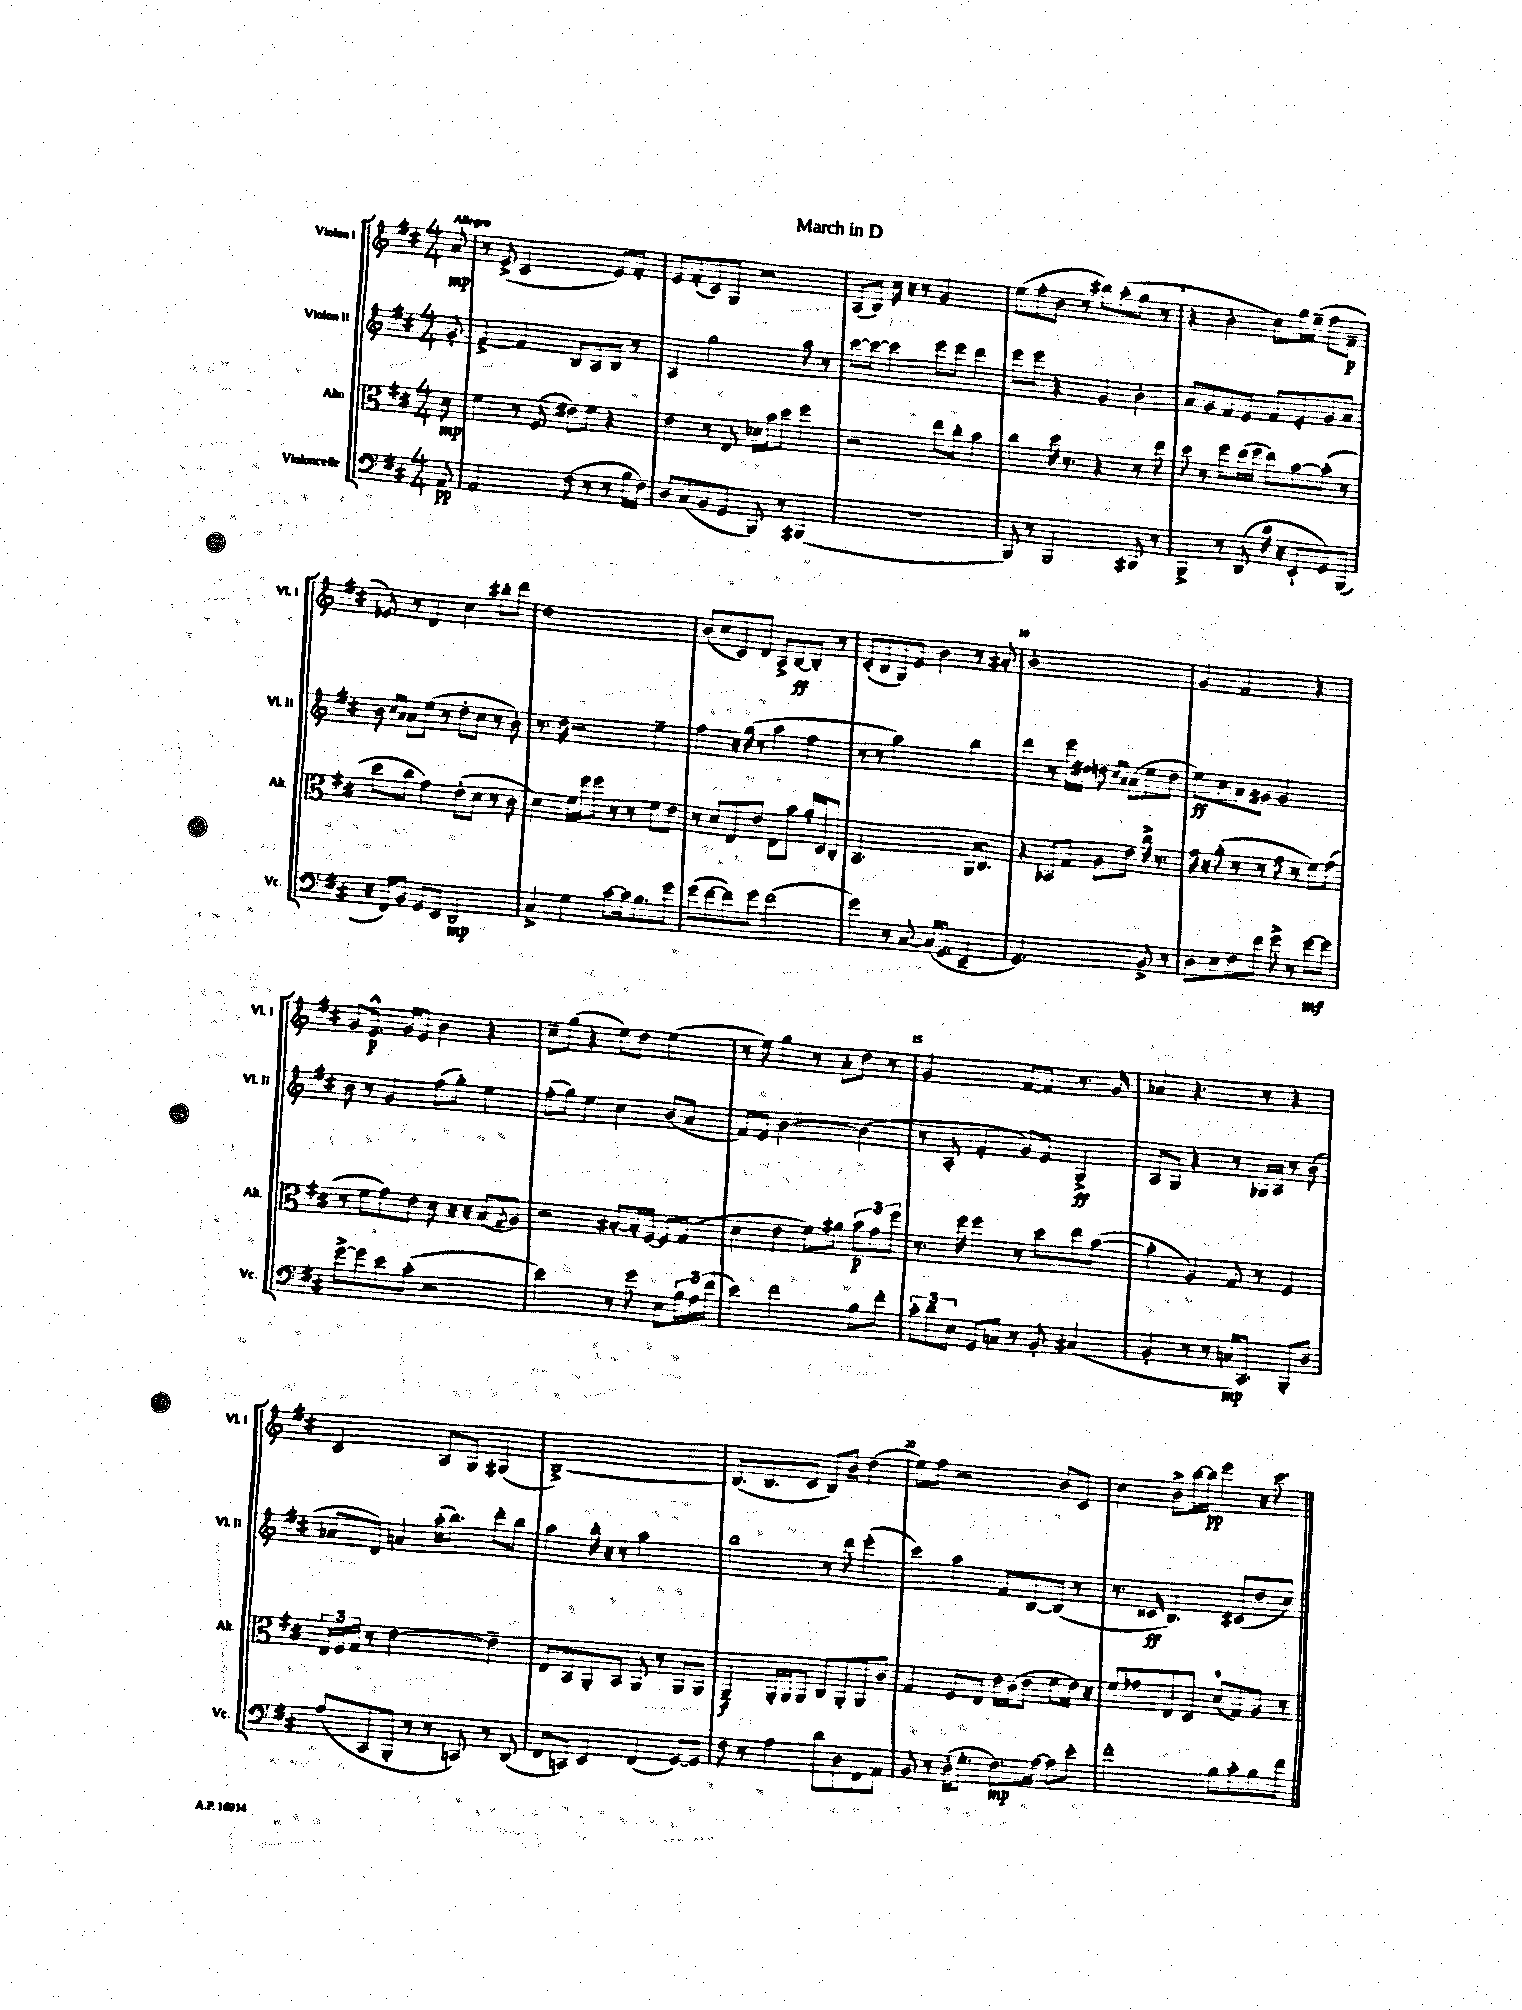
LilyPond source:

\header { title = "March in D" }
<<
\new StaffGroup <<
\new Staff = "s0" \with { instrumentName = "Violon I" shortInstrumentName = "Vl. I" } {
    \clef treble \key d \major \numericTimeSignature \time 4/4 \partial 8 \tempo "Allegro"
    a'8\mp |
    r8 e'8->( cis'2 e'8) fis'8-. |
    e'8 fis'8-.( cis'8) g8 r2 |
    a8( b8) cis''16 r16 r8 g'2 |
    e''8( fis''8-. b'8 r8 bis''8) a''8-.( g''8 r8 |
    r4 b'4-. cis''8) g''16 e''16--( fis''8 fis'8--\p |
    ees'8) r8 d'4 cis''4 bis''8-. d'''8 |
    d''1 |
    b'8( cis''8 cis'8) d'8 a8-> b8~\ff b8-. r8 |
    cis'8-.( b8 g8) e'8 b'4 r8 ais'8-. |
    b'1-. |
    g'4 fis'2 r4 |
    g'8 e'8.-^\p g'16 e'8 b'4 r4 |
    cis''8-- g''8( r4 e''8) d''8 e''4( |
    r8 e''8) g''4 r8 a'8-. d''8 r8 |
    g'2 fis'8~ fis'8 r8. g'16 |
    aes'4 r4. r8 r4 |
    cis'2 a8 g8 gis4( |
    b1~->) |
    b8.( b8. cis'8 b8) b'8-- d''4( |
    e''8) fis''8 r2 b'8 cis'8 |
    cis''4 b'8-> b''16~ b''16\pp e'''4 r16 cis'''8. \bar "|." |
}
\new Staff = "s1" \with { instrumentName = "Violon II" shortInstrumentName = "Vl. II" } {
    \clef treble \key d \major \numericTimeSignature \time 4/4 \partial 8
    g'8-. |
    fis'4~-> fis'4 b8 a8 b8 r8 |
    a4 g''2 a''8 r8 |
    cis'''8~ cis'''8~ cis'''4 e'''8 e'''8 d'''4 |
    e'''8 e'''8 r4 g'4 b'4-. |
    a'8 g'8 fis'8 e'8 fis'8 e'8-. g'8 a'8 |
    b'8 \grace { cis''16 a'16 } a'8 e''8( r8 d''8-. cis''8 r8 b'8-.) |
    r8. d''16 r2 e''4-- |
    fis''4 r16 g''16( r8 a''4 fis''4 |
    r8 r8 a''2) b''4 |
    d'''4 r8 e'''16 dis''16 d''8 \grace { cis''16 a'16 } a'8( e''8 d''8 |
    e''8\ff) cis''8 a'8 gis'8 gis'2 |
    b'8 r8 g'4 fis''8( g''8-.) e''4 |
    fis''8-.( g''8) e''4 cis''4 b'8( a'8 |
    fis'8) e'8 b'2~ b'4( |
    r8 a8-. fis'4-. g'8) e'8 g4->\ff |
    a8 g8 r4 r8 ges16 a16 r8 b'8( |
    aes'8 d'8) a'4 a''16-.( b''8.) d'''8-. b''8 |
    a''4 b''16-. r16 r8 a''2 |
    b''2 r8 d'''8 e'''4-.( |
    cis'''4) a''4 fis'8 b8~ b8( r8 |
    r8. cisis'16\ff b4.) cis'8( d''8 cis''8) \bar "|." |
}
\new Staff = "s2" \with { instrumentName = "Alto" shortInstrumentName = "Alt." } {
    \clef alto \key d \major \numericTimeSignature \time 4/4 \partial 8
    d'8\mp |
    fis'4 r8 fis8( eis'8) fis'8 r4 |
    e'4 r8 e8 des'16 b'16 d''8 fis''4 |
    r2 e''8 cis''8-. b'4 |
    cis''4 d''16 r8. r4 r8 e''8 |
    d''8 r8 fis''8 e''16( fis''16 e''8) b'8~ b'8-.( r8 |
    d''8 cis''8 g'4) e'8-.( d'8 r8 cis'8 |
    d'4) fis'16 fis''16 fis''8 r8 r8 fis'8 e'8 |
    r8 d'8 e8 e'8 e8 b'8 a'16-. d16 cis8-. |
    b,2. a,16 cis8. |
    r4 bes,8 g8 a8 e'8 cis''16-> r8. |
    g'16 r16 a'8-.( r8 r8 g'8 r8 fis'8) g'8( |
    r8 fis'8 g'8) e'8 d'8 r16 r16 b8( \acciaccatura { g8 } a8) |
    r2 bis8~-. bis16-. fis16~ fis8 g8( |
    d'4 e'4 fis'8) ais'8 \tuplet 3/2 { b'8\p g'8 fis''8 } |
    r8. fis''16 fis''4 r8 d''8 e''8 b'8~( |
    b'4-. a4) g8 r8 fis4 |
    \tuplet 3/2 { e16 fis16 g16 } r8 e'2~ e'4-- |
    e8 b,8 a,8-. b,8 a,8 r8 a,8 a,8 |
    a,4--\f a,16-. a,16 a,8 cis8 a,8-. a,8 cis'8 |
    g4 fis8 e8 e'16 cis'16( e'8 fis'8 e'16) r16 |
    fis'8 ges'8 e8 d8 d'8-0( g8) a8 r8 \bar "|." |
}
\new Staff = "s3" \with { instrumentName = "Violoncelle" shortInstrumentName = "Vc." } {
    \clef bass \key d \major \numericTimeSignature \time 4/4 \partial 8
    a,8\pp |
    a,2 fis8( r8 r8 b16 fis16) |
    d8 cis8( b,8 g,8 b,,8) r8 bis,,4( |
    R1 |
    b,,8) r8 b,,2 bis,,8 r8 |
    b,,4-> r8 d,8( d'16 r16 e,8-! g,8) b,,8( |
    r16 fis,16) b,8 g,8 e,8 d,2\mp |
    cis4-> g4 cis'8~ cis'16 b8. g'8 |
    g'8( fis'8~ fis'8) g'8 fis'2( |
    g'4) r8 cis8~ cis16( g,8. e,4-- |
    g,2.) b,8-> r8 |
    d8 e8 fis8 fis'8 g'8-> r8 g'8~\mf g'8 |
    g'8~-> g'8 e'8 cis'8-.( r2 |
    e'2) r8 g'8 e8 \tuplet 3/2 { b16 a16 fis'16( } |
    e'4) fis'2 b8 fis'8-. |
    \tuplet 3/2 { cis'8-. d'8 e8 } g,8 c8 r8 b,8-. cis4( |
    b,4-. r8 r8 c16\mp cis,8.) b,,8-. d8 |
    a8( cis,8 b,,8-. r8 r8 c,8) r8 d,8( |
    fis,8 c,8) e,4 fis,4( g,8~) g,8 |
    fis8 r8 a4 d'8 d8 fis,8 a,8 |
    b,8 r8 d16-.( g8.-. fis8.\mp) a16~ a8 e'8-. |
    fis'2-. b8 cis'8-. b8 fis'8 \bar "|." |
}
>>
>>
\layout { \context { \Score \override BarNumber.break-visibility = ##(#f #t #t) barNumberVisibility = #(every-nth-bar-number-visible 5) } }
